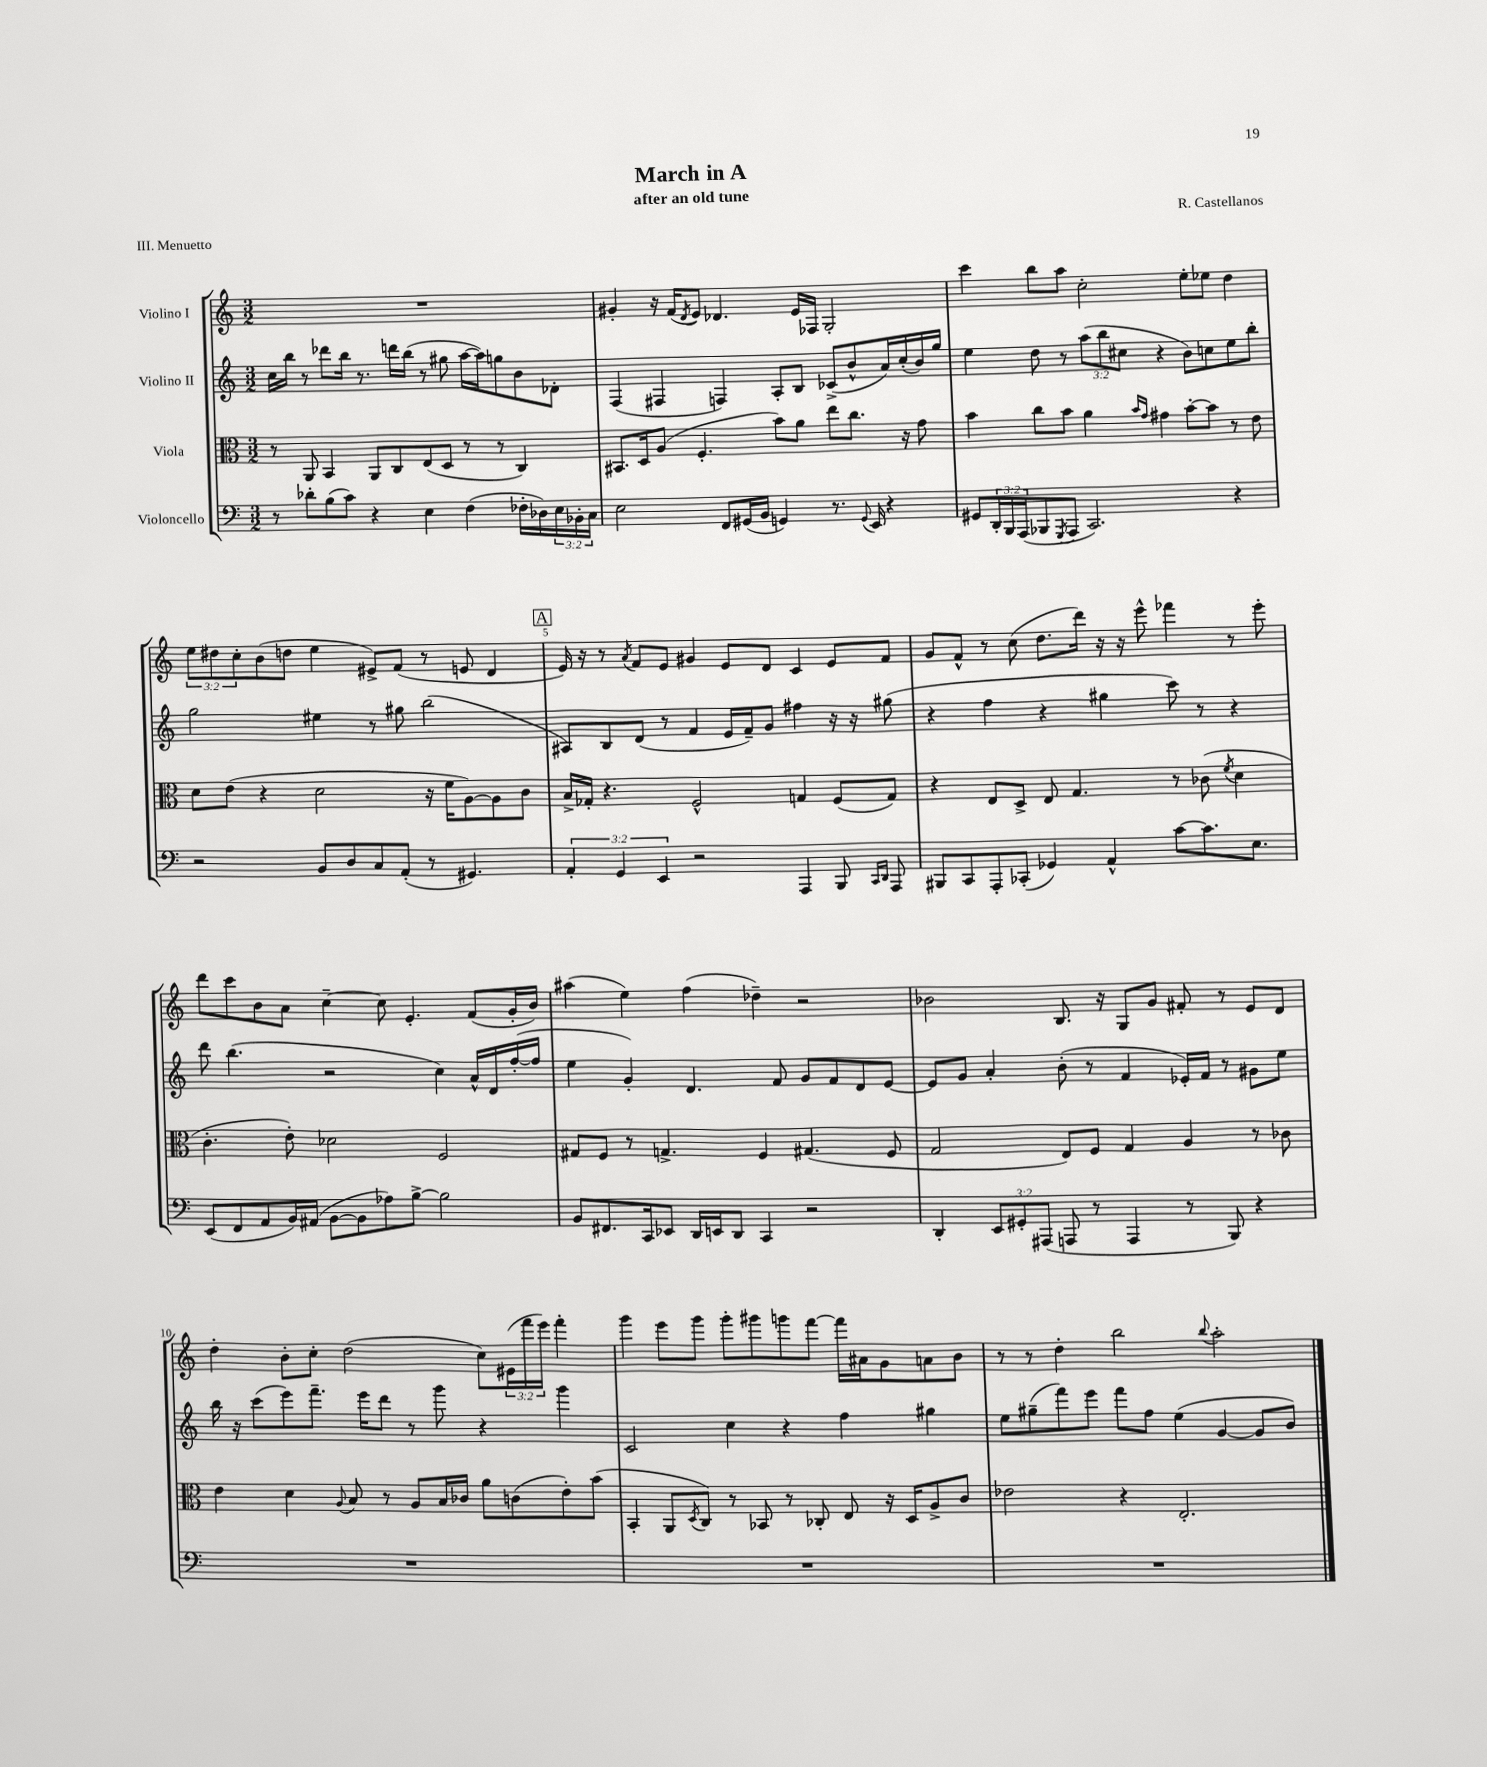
\header { title = "March in A" composer = "R. Castellanos" subtitle = "after an old tune" piece = "III. Menuetto" }
<<
\new StaffGroup <<
\new Staff = "s0" \with { instrumentName = "Violino I" } {
    \clef treble \key c \major \numericTimeSignature \time 3/2 \override Staff.TupletNumber.text = #tuplet-number::calc-fraction-text
    R1. |
    gis'4-. r16 f'16( \acciaccatura { d'8 } e'8) des'4. e'16 fes16 g2-. |
    c'''4 b''8 a''8 c''2-. e''8-. ees''8 d''4 |
    \tuplet 3/2 { e''8 dis''8 c''8-. } b'8( d''8 e''4 eis'8->) f'8( r8 e'8 d'4 |
    \mark \markup { \box "A" } e'16) r16 r8 \acciaccatura { a'8 } f'8 e'8 gis'4 e'8 d'8 c'4 e'8 f'8 |
    g'8 f'8-^ r8 c''8( d''8. d'''16) r16 r16 e'''8-^ fes'''4 r8 e'''8-. |
    d'''8 c'''8 b'8 a'8 c''4~-- c''8 e'4.-. f'8( g'16-. b'16) |
    ais''4( e''4) f''4( des''4--) r2 |
    bes'2 b8. r16 g8 g'8 fis'8-. r8 e'8 d'8 |
    d''4-. b'8-. c''8-. d''2( c''8) \tuplet 3/2 { eis'16( f'''16 e'''16) } f'''4-. |
    g'''4 e'''8 g'''8 g'''8-. gis'''8 g'''8 f'''8~ f'''16 ais'16 g'8 a'8 b'8 |
    r8 r8 d''4-. b''2 \appoggiatura { b''8 } a''2-. \bar "|." |
}
\new Staff = "s1" \with { instrumentName = "Violino II" } {
    \clef treble \key c \major \numericTimeSignature \time 3/2 \override Staff.TupletNumber.text = #tuplet-number::calc-fraction-text
    c''16 b''16 r8 des'''8 b''16 r8. d'''16 b''16( r8 gis''8 a''16~ a''16) g''8 b'8 des'8-. |
    f4( fis4 f4) a8-. b8 ces'8->( b'8-^ a'16) c''16-.( b'16) g''16 |
    e''4 d''8 r8 \tuplet 3/2 { a''8( b''8 cis''8 } r4 b'8) c''8 e''8 b''8-. |
    g''2 eis''4 r8 gis''8 b''2( |
    \mark \markup { \box "A" } ais8) b8 d'8( r8 f'4 e'16 f'16--) g'8 fis''4 r16 r16 gis''8( |
    r4 f''4 r4 gis''4 c'''8) r8 r4 |
    d'''8 b''4.( r2 c''4) a'16-^ d'16 f''16~-.( f''16 |
    e''4 g'4-.) d'4. f'8 g'8 f'8 d'8 e'8~ |
    e'8 g'8 a'4-. b'8-.( r8 f'4 ees'16-.) f'16 r8 gis'8 e''8 |
    b''16 r16 c'''8( e'''8) f'''8.-- e'''16 d'''8 r8 g'''8 r4 g'''4 |
    c'2 c''4 r4 f''4 gis''4 |
    e''8 gis''8--( f'''8) e'''8 f'''8 f''8 e''4( g'4~ g'8 b'8) \bar "|." |
}
\new Staff = "s2" \with { instrumentName = "Viola" } {
    \clef alto \key c \major \numericTimeSignature \time 3/2
    r8 a,8 b,4 a,8 c8 e8( d8 r8 r8 c4) |
    bis,8. d16 a8( f4.-. b'8) a'8 e''8 c''8. r16 g'8 |
    b'4 c''8 b'8 a'4 \grace { b'16 g'16 } gis'4 b'8~-. b'8 r8 e'8 |
    d'8 e'8( r4 d'2 r16 f'16 a8~) a8 c'8 |
    \mark \markup { \box "A" } b16-> ges16-. r4. f2-^ g4 f8( g8) |
    r4 e8 d8-> e8 g4. r8 ces'8( \acciaccatura { f'8 } d'4 |
    c'4.-. e'8-.) des'2 f2 |
    gis8 f8 r8 g4.-> f4 gis4.( f8 |
    g2 e8) f8 g4 a4 r8 ces'8 |
    e'4 d'4 \appoggiatura { a8 } b8 r8 a8 b16 ces'16 a'8 c'8( e'8-.) b'8( |
    b,4-. a,8 \acciaccatura { d8 } c8) r8 bes,8 r8 ces8-. e8 r16 d16 a8-> c'8 |
    ees'2 r4 e2.-. \bar "|." |
}
\new Staff = "s3" \with { instrumentName = "Violoncello" } {
    \clef bass \key c \major \numericTimeSignature \time 3/2 \override Staff.TupletNumber.text = #tuplet-number::calc-fraction-text
    r8 des'8-. b8( c'8) r4 e4 f4( fes16-. des16) \tuplet 3/2 { e16 bes,16-. c16 } |
    e2 f,8 gis,16( b,16 g,4) r8. \appoggiatura { g,8 } e,16 r4 |
    gis,8 \tuplet 3/2 { d,16-. b,,16 a,,16( } bes,,8 \acciaccatura { g,,8 } a,,8 c,2.) r4 |
    r2 b,8 d8 c8 a,8-.( r8 gis,4.) |
    \mark \markup { \box "A" } \tuplet 3/2 { a,4-. g,4 e,4 } r2 a,,4 b,,8 \grace { c,16 d,16 } a,,8 |
    bis,,8 c,8 a,,8-. ces,8-.( ges,4) a,4-^ c'8~ c'8. e8. |
    e,8( f,8 a,8 b,16) ais,16( b,8~ b,8 aes8) b8~-> b2 |
    b,8 fis,8. c,16 ees,8 d,16 e,16 d,8 c,4 r2 |
    d,4-. \tuplet 3/2 { e,8 gis,8-. ais,,8( } a,,8 r8 a,,4 r8 b,,8) r4 |
    R1. |
    R1. |
    R1. \bar "|." |
}
>>
>>
\layout { \context { \Score \override BarNumber.break-visibility = ##(#f #t #t) barNumberVisibility = #(every-nth-bar-number-visible 5) } }
